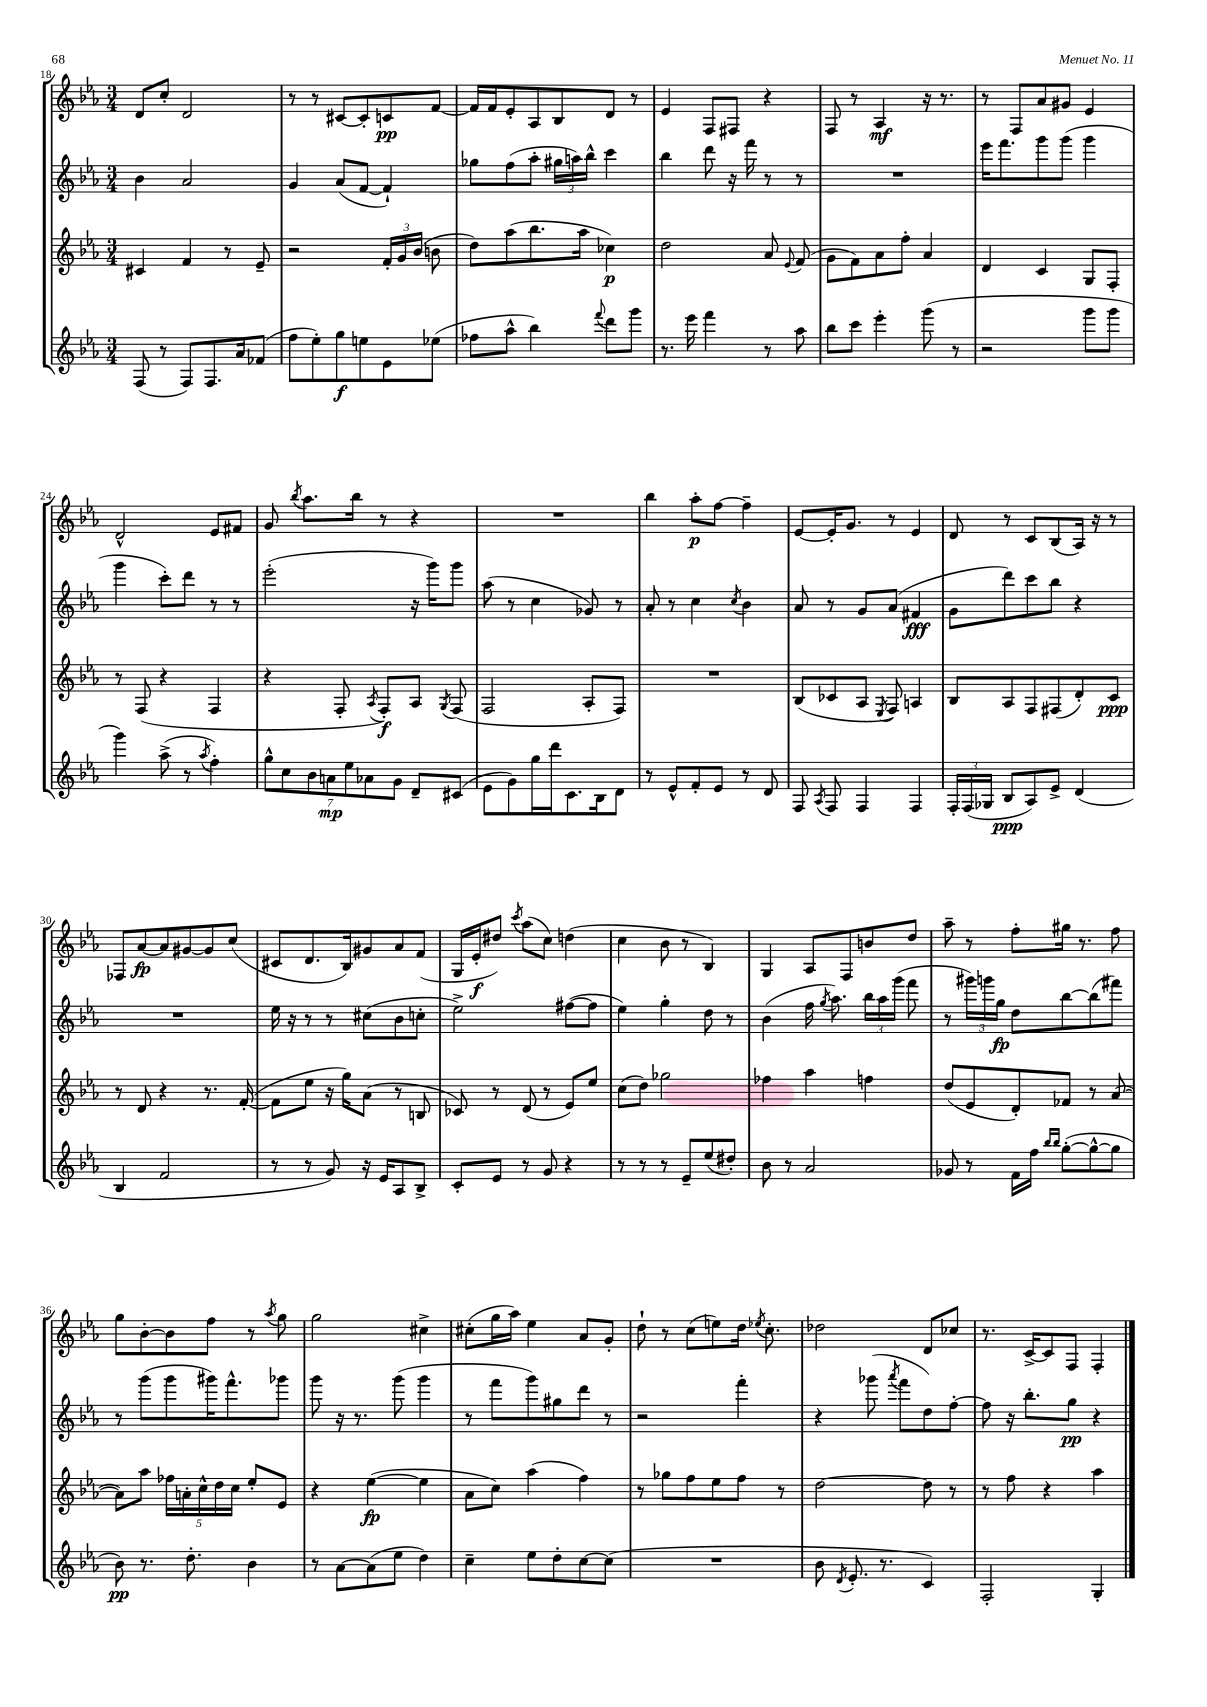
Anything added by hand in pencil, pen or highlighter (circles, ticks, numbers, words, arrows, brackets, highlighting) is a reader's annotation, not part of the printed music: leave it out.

**kern	**dynam	**kern	**dynam	**kern	**dynam	**kern	**dynam
*part4	*part4	*part3	*part3	*part2	*part2	*part1	*part1
*staff4	*staff4	*staff3	*staff3	*staff2	*staff2	*staff1	*staff1
*clefG2	*	*clefG2	*	*clefG2	*	*clefG2	*
*k[b-e-a-]	*	*k[b-e-a-]	*	*k[b-e-a-]	*	*k[b-e-a-]	*
*M3/4	*	*M3/4	*	*M3/4	*	*M3/4	*
=18	=18	=18	=18	=18	=18	=18	=18
(8F/	.	4c#X/	.	4b-\	.	8d/L	.
8r	.	.	.	.	.	8cc'/J	.
8F/L)	.	4f/	.	2a-/	.	2d/	.
8.F/	.	.	.	.	.	.	.
.	.	8r	.	.	.	.	.
16a-/k	.	.	.	.	.	.	.
(8f-X/J	.	8e-~/	.	.	.	.	.
=19	=19	=19	=19	=19	=19	=19	=19
8ff\L	.	2r	.	4g/	.	8r	.
8ee-'\)	.	.	.	.	.	8r	.
8gg\	f	.	.	(8a-/L	.	[8c#X/L	.
8een\	.	.	.	[8f/J	.	8c#'/]	.
8e-\	.	24f'/LL	.	4f`/])	.	8cn/	pp
.	.	24g/	.	.	.	.	.
.	.	(24b-/JJ	.	.	.	.	.
(8ee-X\J	.	8bn\	.	.	.	[8f/J	.
=20	=20	=20	=20	=20	=20	=20	=20
8ff-X\L	.	8dd\L)	.	8gg-X\L	.	16f/LL]	.
.	.	.	.	.	.	16f/J	.
8aa-^^\J	.	(8aa-\	.	(8ff\	.	8e-'/	.
4bb-\)	.	8.bb-\	.	8aa-'\J	.	8A-/	.
.	.	.	.	24gg#X\LL	.	8B-/	.
.	.	.	.	24aan\)	.	.	.
.	.	16aa-\Jk	.	.	.	.	.
.	.	.	.	24bb-^^\JJ	.	.	.
8qqfff/	.	.	.	.	.	.	.
8ddd\L	.	4cc-X\)	p	4ccc\	.	8d/J	.
8ggg\J	.	.	.	.	.	8r	.
=21	=21	=21	=21	=21	=21	=21	=21
8.r	.	2dd\	.	4bb-\	.	4e-/	.
16eee-\	.	.	.	.	.	.	.
4fff\	.	.	.	8ddd\	.	8F/L	.
.	.	.	.	16r	.	8F#X/J	.
.	.	.	.	16fff\	.	.	.
8r	.	8a-/	.	8r	.	4r	.
.	.	8qqe-/	.	.	.	.	.
8aa-\	.	(8f/	.	8r	.	.	.
=22	=22	=22	=22	=22	=22	=22	=22
8bb-\L	.	8g\L	.	2.r	.	8F/	.
8ccc\J	.	8f\)	.	.	.	8r	.
4eee-'\	.	8a-\	.	.	.	4A-/	mf
.	.	8ff'\J	.	.	.	.	.
(8ggg\	.	4a-/	.	.	.	16r	.
.	.	.	.	.	.	8.r	.
8r	.	.	.	.	.	.	.
=23	=23	=23	=23	=23	=23	=23	=23
2r	.	4d/	.	16eee-\KL	.	8r	.
.	.	.	.	8.fff\	.	.	.
.	.	.	.	.	.	8F/L	.
.	.	4c/	.	8ggg\	.	8a-/	.
.	.	.	.	(8ggg\J	.	8g#X/J	.
8ggg\L	.	8G/L	.	4ggg\	.	4e-/	.
8ggg\J	.	8F'/J	.	.	.	.	.
!!LO:LB:g=z
=24	=24	=24	=24	=24	=24	=24	=24
4ggg\)	.	8r	.	4ggg\	.	2d^^/	.
.	.	(8F/	.	.	.	.	.
(8aa-^\	.	4r	.	8ccc'\L)	.	.	.
8r	.	.	.	8ddd\J	.	.	.
8qaa-/	.	.	.	.	.	.	.
4ff'\)	.	4F/	.	8r	.	8e-/L	.
.	.	.	.	8r	.	8f#X/J	.
=25	=25	=25	=25	=25	=25	=25	=25
14gg^^\L	.	4r	.	(2eee-'\	.	8g/	.
14cc\	.	.	.	.	.	.	.
.	.	.	.	.	.	8qbb-/	.
.	.	.	.	.	.	8.aa-\L	.
14b-\	.	.	.	.	.	.	.
14an\	mp	.	.	.	.	.	.
.	.	8F'/	.	.	.	.	.
14ee-\	.	.	.	.	.	.	.
.	.	.	.	.	.	16bb-\Jk	.
14a-X\	.	.	.	.	.	.	.
.	.	8qA-/	.	.	.	.	.
.	.	8F'/L)	f	.	.	8r	.
14g\J	.	.	.	.	.	.	.
8d~/L	.	8A-/J	.	16r	.	4r	.
.	.	.	.	16ggg\KL)	.	.	.
.	.	8qG/	.	.	.	.	.
(8c#X/J	.	(8F/	.	8ggg\J	.	.	.
=26	=26	=26	=26	=26	=26	=26	=26
8e-\L	.	2F/	.	(8aa-\	.	2.r	.
8g\)	.	.	.	8r	.	.	.
16gg\L	.	.	.	4cc\	.	.	.
16ddd\J	.	.	.	.	.	.	.
8.c\	.	.	.	.	.	.	.
.	.	8A-'/L	.	8g-X/)	.	.	.
16B-\k	.	.	.	.	.	.	.
8d\J	.	8F/J)	.	8r	.	.	.
=27	=27	=27	=27	=27	=27	=27	=27
8r	.	2.r	.	8a-'/	.	4bb-\	.
8e-^^/L	.	.	.	8r	.	.	.
8f'/	.	.	.	4cc\	.	8aa-'\L	p
8e-/J	.	.	.	.	.	[8ff\J	.
.	.	.	.	8qcc/	.	.	.
8r	.	.	.	4b-\	.	4ff~\]	.
8d/	.	.	.	.	.	.	.
=28	=28	=28	=28	=28	=28	=28	=28
8F/	.	(8B-/L	.	8a-/	.	[8e-/L	.
8qA-/	.	.	.	.	.	.	.
8F/	.	8c-X/	.	8r	.	16e-'/K]	.
.	.	.	.	.	.	8.g/J	.
4F/	.	8A-/J	.	8g/L	.	.	.
.	.	8qE-/	.	.	.	.	.
.	.	8F/)	.	(8a-/J	.	8r	.
4F/	.	4An/	.	4f#X/	fff	4e-/	.
=29	=29	=29	=29	=29	=29	=29	=29
24F'/LL	.	8B-/L	.	8g\L	.	8d/	.
(24F/	.	.	.	.	.	.	.
24G-X/JJ	.	.	.	.	.	.	.
8B-/L	ppp	8A-/	.	8ddd\)	.	8r	.
8A-/)	.	8F/	.	8ccc\	.	8c/L	.
8e-^/J	.	(8F#X/	.	8bb-\J	.	(8B-/	.
(4d/	.	8d'/)	.	4r	.	16A-/Jk)	.
.	.	.	.	.	.	16r	.
.	.	8c/J	ppp	.	.	8r	.
!!LO:LB:g=z
=30	=30	=30	=30	=30	=30	=30	=30
4B-/	.	8r	.	2.r	.	8F-X/L	.
.	.	8d/	.	.	.	[8a-/	fp
2f/	.	4r	.	.	.	8a-/]	.
.	.	.	.	.	.	[8g#X/	.
.	.	8.r	.	.	.	8g#/]	.
.	.	.	.	.	.	(8cc/J	.
.	.	([16f'/	.	.	.	.	.
=31	=31	=31	=31	=31	=31	=31	=31
8r	.	8f\L]	.	16ee-\	.	8c#X/L	.
.	.	.	.	16r	.	.	.
8r	.	8ee-\J	.	8r	.	8.d/	.
8g/)	.	16r	.	8r	.	.	.
.	.	16gg\KL)	.	.	.	16B-/k)	.
16r	.	(8a-\J	.	(8cc#X\L	.	8g#X/	.
16e-/KL	.	.	.	.	.	.	.
8A-/	.	8r	.	8b-\	.	8a-/	.
8B-^/J	.	8Bn/	.	8ccn'\J	.	(8f/J	.
=32	=32	=32	=32	=32	=32	=32	=32
8c'/L	.	8c-X/)	.	2ee-^\)	.	16G/LL	.
.	.	.	.	.	.	16e-'/J	f
8e-/J	.	8r	.	.	.	8dd#X/J)	.
.	.	.	.	.	.	8qccc/	.
8r	.	(8d/	.	.	.	(8aa-\L	.
8g/	.	8r	.	.	.	8cc\J)	.
4r	.	8e-/L)	.	([8ff#X\L	.	(4ddn\	.
.	.	8ee-/J	.	8ff#\J]	.	.	.
=33	=33	=33	=33	=33	=33	=33	=33
8r	.	(8cc\L	.	4ee-\)	.	4cc\	.
8r	.	8dd\J)	.	.	.	.	.
8r	.	2gg-X\	.	4gg'\	.	8b-\	.
8e-~/L	.	.	.	.	.	8r	.
(8ee-/	.	.	.	8dd\	.	4B-/)	.
8dd#X'/J)	.	.	.	8r	.	.	.
=34	=34	=34	=34	=34	=34	=34	=34
8b-\	.	4ff-X\	.	(4b-\	.	4G/	.
8r	.	.	.	.	.	.	.
2a-/	.	4aa-\	.	16ff\	.	8A-/L	.
.	.	.	.	8qgg/	.	.	.
.	.	.	.	8.aa-\)	.	.	.
.	.	.	.	.	.	8F/	.
.	.	4ffn\	.	24bb-\LL	.	8bn/	.
.	.	.	.	24aa-\	.	.	.
.	.	.	.	(24ggg\JJ	.	.	.
.	.	.	.	8fff\	.	8dd/J	.
=35	=35	=35	=35	=35	=35	=35	=35
8g-X/	.	(8dd/L	.	8r	.	8aa-~\	.
8r	.	8e-/	.	24ggg#X\LL)	.	8r	.
.	.	.	.	24gggn\	.	.	.
.	.	.	.	24gg\JJ	fp	.	.
16f\LL	.	8d'/)	.	8dd\L	.	8ff'\L	.
16ff\JJ	.	.	.	.	.	.	.
16qqbb-/LL	.	.	.	.	.	.	.
16qqbb-/JJ	.	.	.	.	.	.	.
([8gg'\L	.	8f-X/J	.	[8bb-\	.	16gg#X\Jk	.
.	.	.	.	.	.	8.r	.
8gg^^\_	.	8r	.	(8bb-\]	.	.	.
8gg\J]	.	([8a-/	.	8fff#X\J)	.	8ff\	.
!!LO:LB:g=z
=36	=36	=36	=36	=36	=36	=36	=36
8b-\)	pp	8a-\L])	.	8r	.	8gg\L	.
8.r	.	8aa-\J	.	(8ggg\L	.	[8b-'\	.
.	.	20ff-X\LL	.	8ggg\	.	8b-\]	.
.	.	20an'\	.	.	.	.	.
8.dd'\	.	.	.	.	.	.	.
.	.	20cc^^\	.	.	.	.	.
.	.	.	.	16ggg#X\K)	.	8ff\J	.
.	.	20dd\	.	.	.	.	.
.	.	.	.	8.fff^^\	.	.	.
.	.	20cc\JJ	.	.	.	.	.
4b-\	.	8ee-'/L	.	.	.	8r	.
.	.	.	.	.	.	8qaa-/	.
.	.	8e-/J	.	8ggg-X\J	.	8gg\	.
=37	=37	=37	=37	=37	=37	=37	=37
8r	.	4r	.	8ggg\	.	2gg\	.
[8a-\L	.	.	.	16r	.	.	.
.	.	.	.	8.r	.	.	.
(8a-\]	.	([4ee-\	fp	.	.	.	.
8ee-\J	.	.	.	(8ggg\	.	.	.
4dd\)	.	4ee-\]	.	4ggg\	.	4cc#X^\	.
=38	=38	=38	=38	=38	=38	=38	=38
4cc~\	.	8a-\L	.	8r	.	(8cc#X'\L	.
.	.	8cc\J)	.	8fff\L	.	16gg\L	.
.	.	.	.	.	.	16aa-\JJ)	.
8ee-\L	.	(4aa-\	.	8ggg\)	.	4ee-\	.
8dd'\	.	.	.	8gg#X\	.	.	.
[8cc\	.	4ff\)	.	8ddd\J	.	8a-/L	.
(8cc\J]	.	.	.	8r	.	8g'/J	.
=39	=39	=39	=39	=39	=39	=39	=39
2.r	.	8r	.	2r	.	8dd`\	.
.	.	8gg-X\L	.	.	.	8r	.
.	.	8ff\	.	.	.	(8cc\L	.
.	.	8ee-\	.	.	.	8een\)	.
.	.	8ff\J	.	4fff'\	.	16dd\Jk	.
.	.	.	.	.	.	8qee-X/	.
.	.	.	.	.	.	8.cc'\	.
.	.	8r	.	.	.	.	.
=40	=40	=40	=40	=40	=40	=40	=40
8b-\	.	[2dd\	.	4r	.	2dd-X\	.
8qd/	.	.	.	.	.	.	.
8.e-'/	.	.	.	.	.	.	.
.	.	.	.	(8ggg-X\	.	.	.
8.r	.	.	.	.	.	.	.
.	.	.	.	8qaaa-/	.	.	.
.	.	.	.	8fff\L	.	.	.
4c/)	.	8dd\]	.	8dd\)	.	8d/L	.
.	.	8r	.	[8ff'\J	.	8cc-X/J	.
=41	=41	=41	=41	=41	=41	=41	=41
2F'/	.	8r	.	8ff\]	.	8.r	.
.	.	8ff\	.	16r	.	.	.
.	.	.	.	8.bb-'\L	.	[16c^/KL	.
.	.	4r	.	.	.	8c/]	.
.	.	.	.	8gg\J	pp	8F/J	.
4G'/	.	4aa-\	.	4r	.	4F'/	.
==	==	==	==	==	==	==	==
*-	*-	*-	*-	*-	*-	*-	*-
